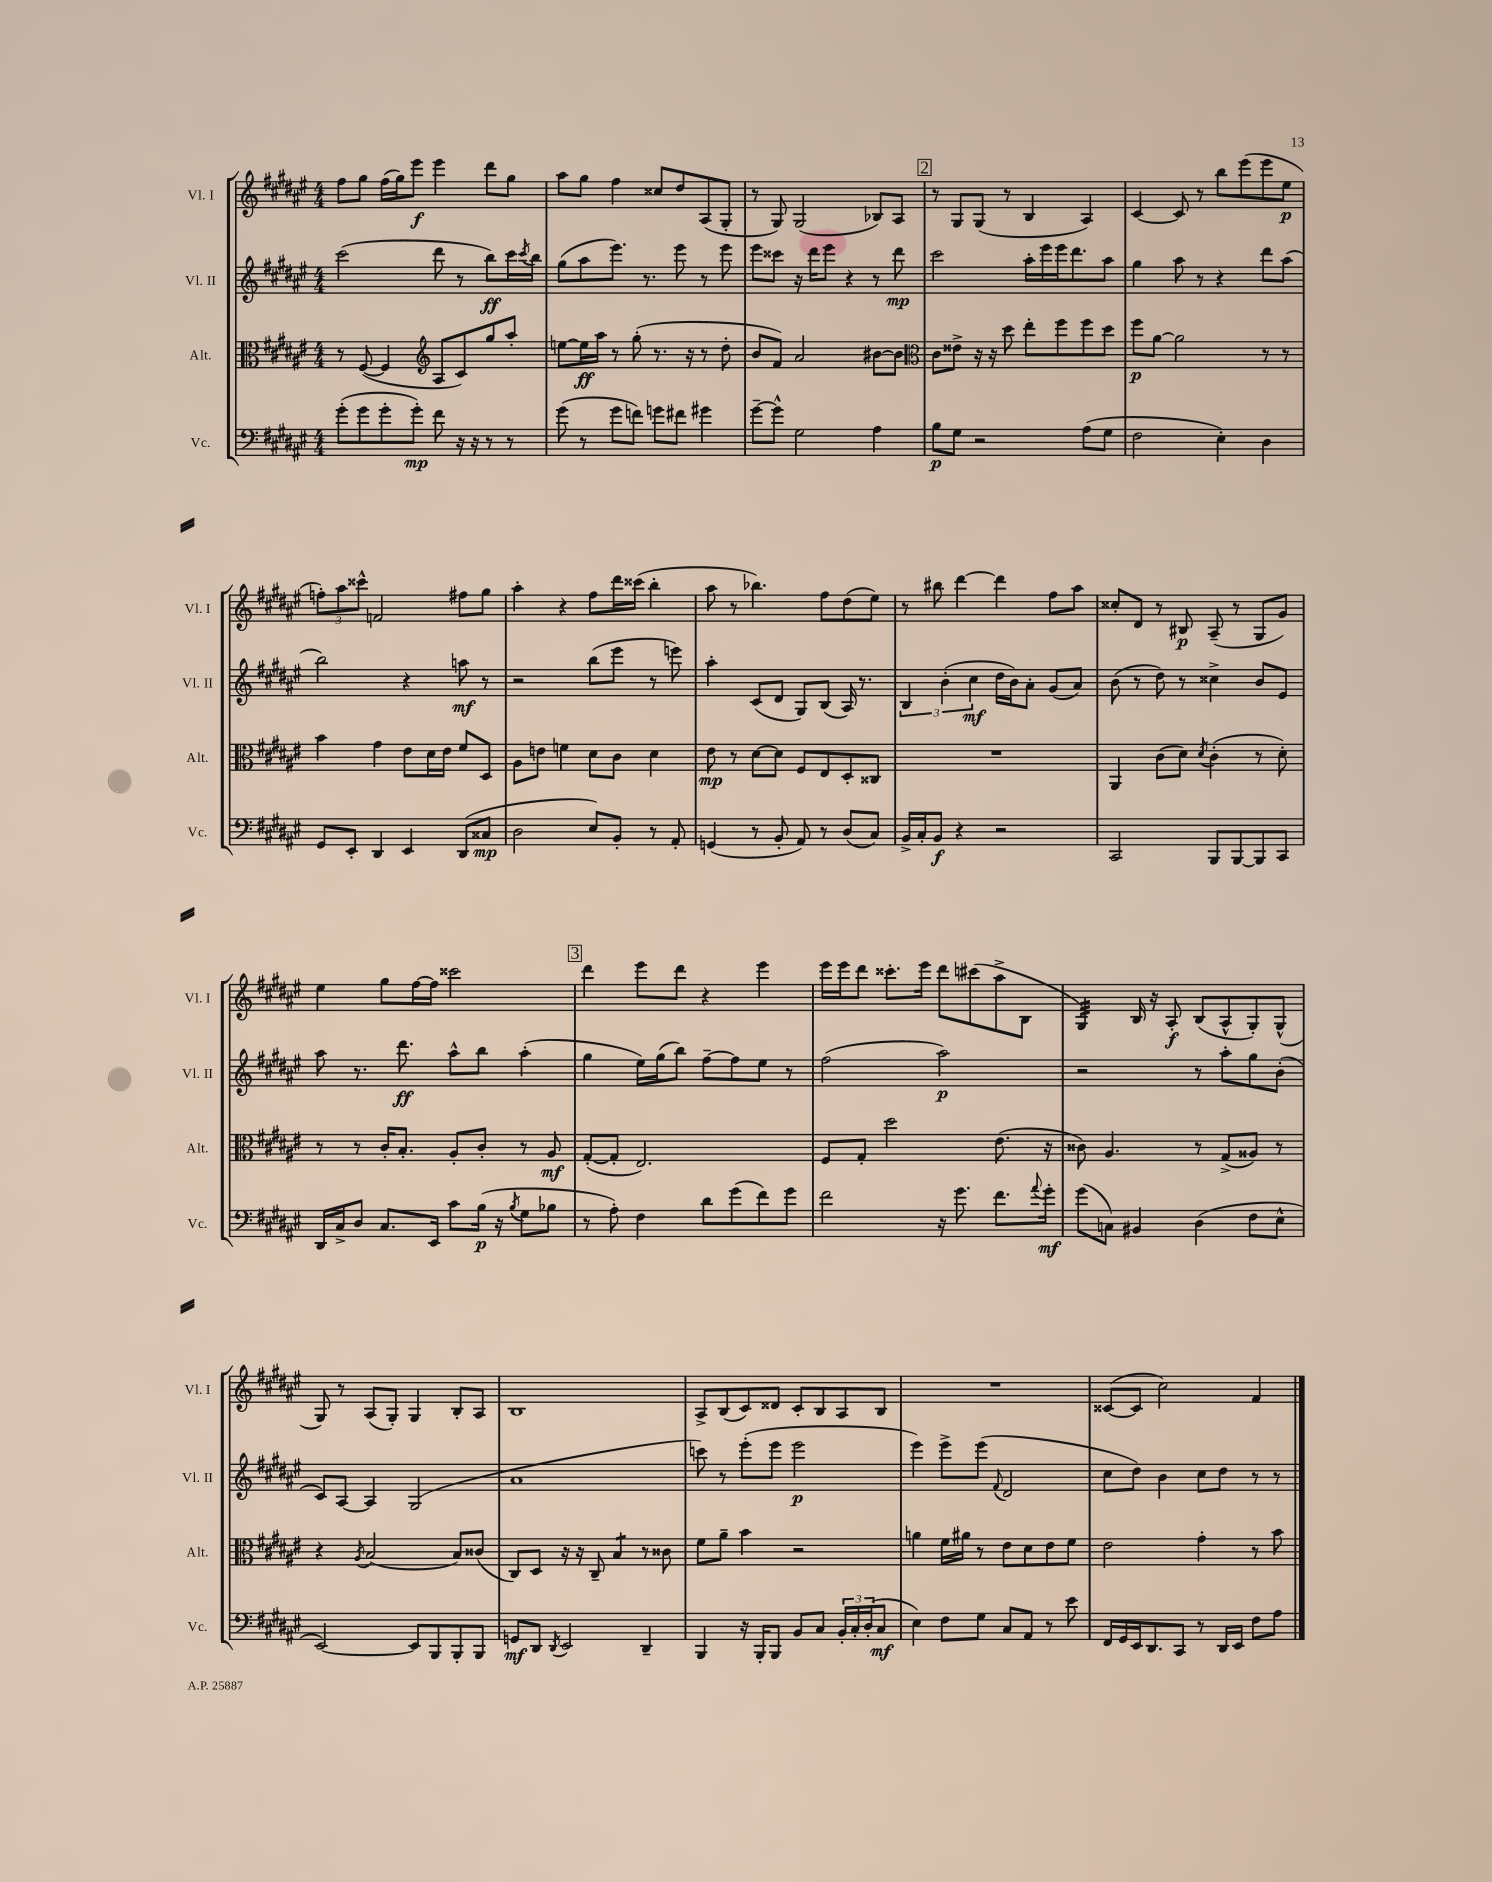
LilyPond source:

<<
\new StaffGroup <<
\new Staff = "s0" \with { instrumentName = "Vl. I" shortInstrumentName = "Vl. I" } {
    \clef treble \key fis \major \numericTimeSignature \time 4/4
    fis''8 gis''8 fis''16( gis''16) eis'''8\f eis'''4 dis'''8 gis''8 |
    ais''8 gis''8 fis''4 cisis''8 dis''8 ais8( gis8-. |
    r8 gis8) gis2( bes8) ais8 |
    \mark \markup { \box "2" } r8 gis8 gis8( r8 b4 ais4) |
    cis'4~ cis'8 r8 b''8 eis'''8( eis'''8 eis''8\p |
    \tuplet 3/2 { f''8-.) ais''8 cisis'''8-^ } f'2 fis''8 gis''8 |
    ais''4-. r4 fis''8 dis'''16 cisis'''16( b''4-. |
    ais''8 r8 bes''4.) fis''8 dis''8( eis''8) |
    r8 bis''8 dis'''4~ dis'''4 fis''8 ais''8 |
    cisis''8-. dis'8 r8 bis8\p ais8--( r8 gis8 gis'8) |
    eis''4 gis''8 fis''16~ fis''16 cisis'''2 |
    \mark \markup { \box "3" } dis'''4 eis'''8 dis'''8 r4 eis'''4 |
    eis'''16 eis'''16 dis'''8 cisis'''8.-. eis'''16 dis'''8 cis'''8( ais''8-> b8 |
    gis4:32) b16 r16 ais8-.\f b8( ais8-^ gis8-.) gis8-^( |
    gis8) r8 ais8( gis8-.) gis4 b8-. ais8 |
    b1 |
    ais8-> b8( cis'8) disis'8 cis'8-. b8 ais8 b8 |
    R1 |
    cisis'8~( cisis'8 cis''2) fis'4 \bar "|." |
}
\new Staff = "s1" \with { instrumentName = "Vl. II" shortInstrumentName = "Vl. II" } {
    \clef treble \key fis \major \numericTimeSignature \time 4/4
    cis'''2( dis'''8 r8 b''8\ff) cis'''16 \acciaccatura { cis'''8 } b''16 |
    gis''8( ais''8 eis'''8.) r8. eis'''8 r8 eis'''8 |
    eis'''8 cisis'''8 r16 dis'''16 eis'''8 r4 r8 dis'''8\mp |
    \mark \markup { \box "2" } cis'''2 ais''16-. eis'''16 eis'''16 dis'''8. ais''8 |
    gis''4 ais''8 r8 r4 dis'''8 ais''8( |
    b''2) r4 a''8\mf r8 |
    r2 b''8( eis'''8 r8 e'''8) |
    ais''4-. cis'8( dis'8 gis8) b8( ais16) r8. |
    \tuplet 3/2 { b4 b'4-.( cis''4\mf } dis''16 b'16) ais'8-. gis'8( ais'8) |
    b'8( r8 dis''8) r8 cisis''4-> b'8 eis'8 |
    ais''8 r8. dis'''8.\ff ais''8-^ b''8 ais''4-.( |
    \mark \markup { \box "3" } gis''4 eis''16) gis''16( b''8) fis''8~-- fis''8 eis''8 r8 |
    fis''2( ais''2\p) |
    r2 r8 ais''8-. gis''8 b'8-.( |
    cis'8) ais8~ ais4 gis2( |
    ais'1 |
    c'''8) r8 eis'''8-.( eis'''8 eis'''2\p |
    eis'''4) eis'''8-> eis'''8( \appoggiatura { fis'8 } dis'2 |
    cis''8 dis''8) b'4 cis''8 dis''8 r8 r8 \bar "|." |
}
\new Staff = "s2" \with { instrumentName = "Alt." shortInstrumentName = "Alt." } {
    \clef alto \key fis \major \numericTimeSignature \time 4/4
    r8 fis8~( fis4 \clef treble ais8 cis'8) gis''8 ais''8-. |
    e''8~ e''16\ff ais''16 r8 gis''8-.( r8. r16 r8 dis''8-. |
    b'8 fis'8) ais'2 bis'8~ bis'8 |
    \mark \markup { \box "2" } \clef alto cis'8 eisis'8-> r16 r16 dis''8 eis''8-. fis''8 fis''8 dis''8 |
    fis''8\p ais'8~ ais'2 r8 r8 |
    b'4 gis'4 eis'8 dis'16 eis'16 fis'8 dis8 |
    ais8 e'8 f'4 dis'8 cis'8 dis'4 |
    eis'8\mp r8 dis'8~ dis'8 fis8 eis8 dis8-. cisis8 |
    R1 |
    ais,4 cis'8( dis'8) \acciaccatura { dis'8 } cis'4-.( r8 dis'8-.) |
    r8 r8 cis'16-. b8.-. ais8-. cis'8-. r8 ais8\mf |
    \mark \markup { \box "3" } gis8~-.( gis8-. eis2.) |
    fis8 gis8-. dis''2 eis'8.( r16 |
    cisis'8) ais4. r8 gis8->( aisis8) r8 |
    r4 \acciaccatura { ais8 } b2( b8) cisis'8( |
    cis8) dis8 r16 r16 cis8-- b4:8 r8 cisis'8 |
    fis'8 ais'8-- b'4 r2 |
    a'4 fis'16 ais'16 r8 eis'8 dis'8 eis'8 fis'8 |
    eis'2 gis'4-. r8 b'8 \bar "|." |
}
\new Staff = "s3" \with { instrumentName = "Vc." shortInstrumentName = "Vc." } {
    \clef bass \key fis \major \numericTimeSignature \time 4/4
    gis'8-.( gis'8 gis'8-. gis'8-.\mp) fis'8 r16 r16 r8 r8 |
    gis'8( r8 gis'8 f'8) g'8 fis'8 gis'4 |
    gis'8~-- gis'8-^ gis2 ais4 |
    \mark \markup { \box "2" } b8\p gis8 r2 ais8( gis8 |
    fis2 eis4-.) dis4 |
    gis,8 eis,8-. dis,4 eis,4 dis,8( cisis8\mp |
    dis2 eis8) b,8-. r8 ais,8-. |
    g,4( r8 b,8-. ais,8) r8 dis8( cis8) |
    b,16-> cis16-. b,8\f r4 r2 |
    cis,2 b,,8 b,,8~ b,,8 cis,8 |
    dis,16 cis16-> dis8 cis8. eis,16 cis'8 b16\p( r16 \acciaccatura { b8 } gis8 bes8 |
    \mark \markup { \box "3" } r8 ais8-.) fis4 dis'8 gis'8( fis'8) gis'8 |
    fis'2 r16 gis'8. fis'8. \appoggiatura { ais'8 } gis'16-.\mf |
    gis'8( c8) bis,4 dis4( fis8 eis8-^ |
    eis,2~) eis,8 b,,8 b,,8-. b,,8 |
    g,8\mf dis,8 \acciaccatura { dis,8 } eis,2 dis,4-- |
    b,,4 r16 b,,16-. b,,8 b,8 cis8 \tuplet 3/2 { b,16-. cis16-. dis16-.( } cis8\mf |
    eis4) fis8 gis8 cis8 ais,8 r8 eis'8 |
    fis,16 gis,16 eis,16 dis,8. cis,8 r8 dis,16 eis,16 fis8 ais8 \bar "|." |
}
>>
>>
\layout { \context { \Score \remove "Bar_number_engraver" } }
